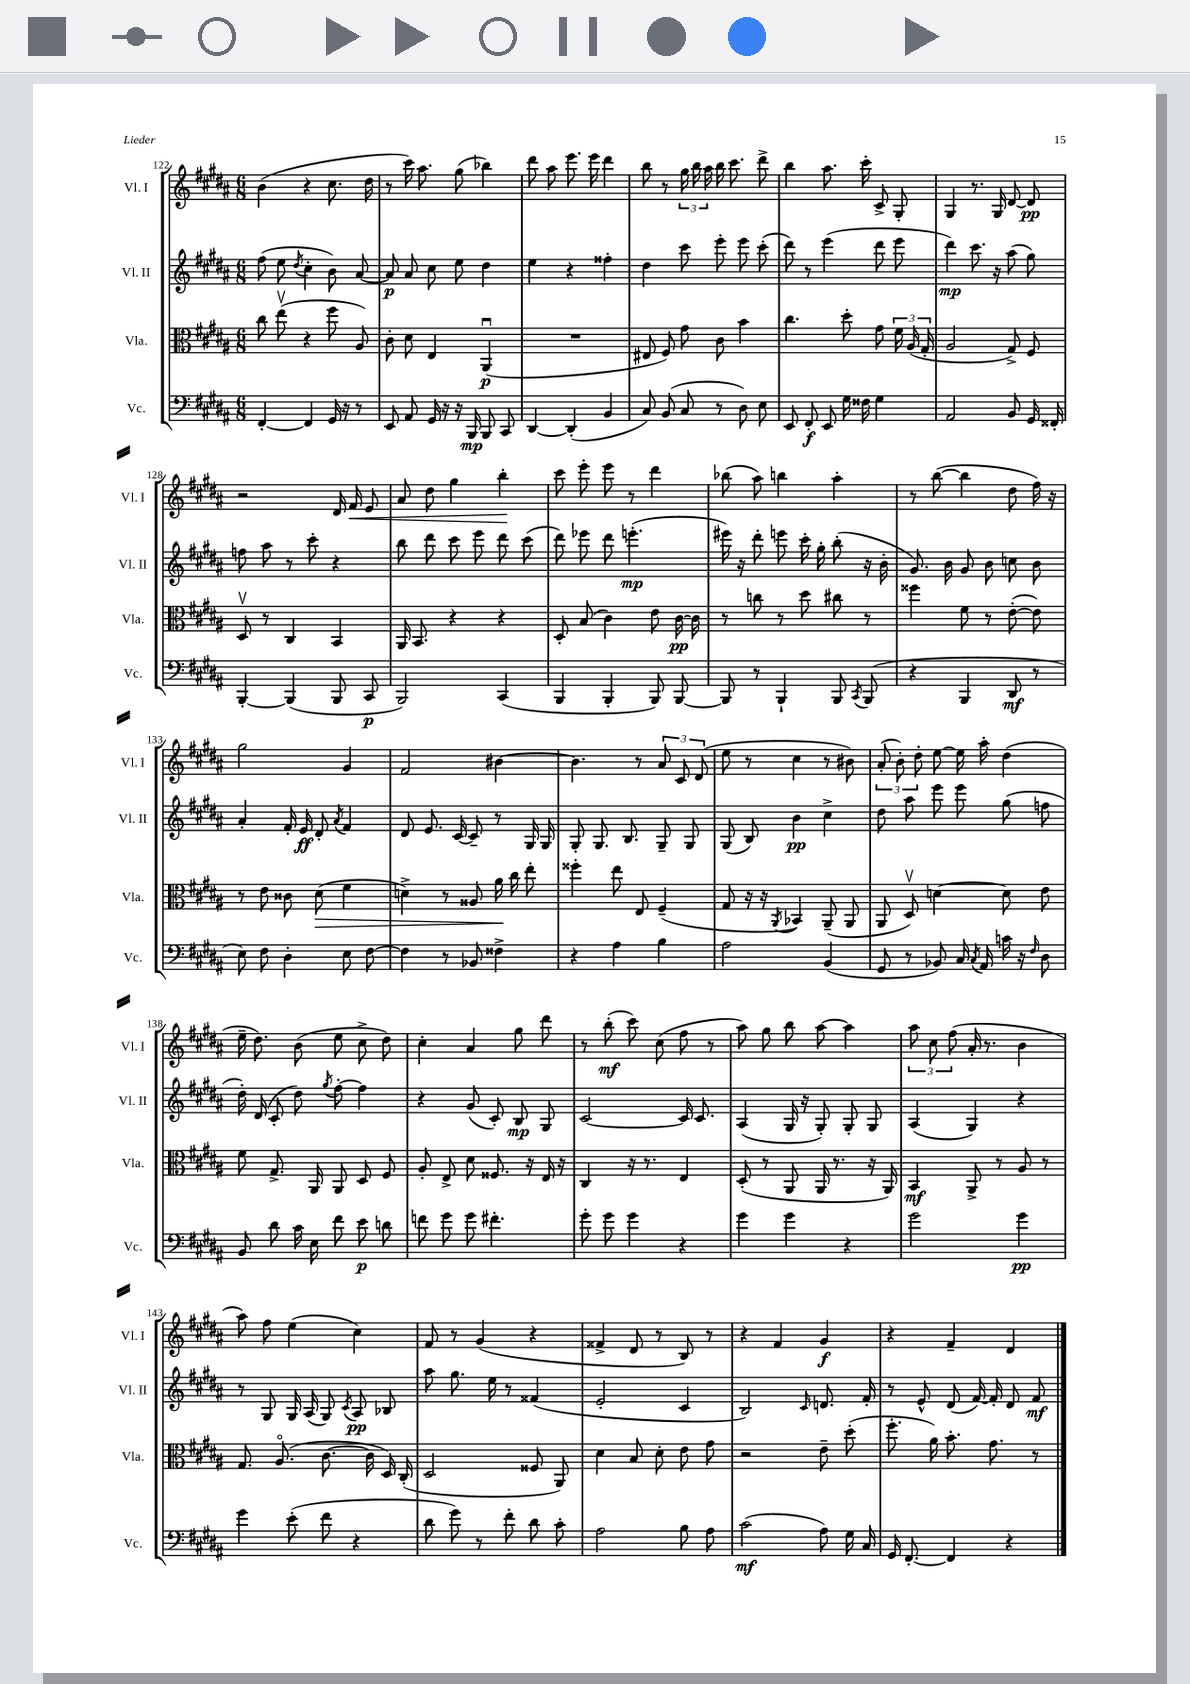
<<
\new StaffGroup <<
\new Staff = "s0" \with { instrumentName = "Vl. I" shortInstrumentName = "Vl. I" } {
    \clef treble \key b \major \numericTimeSignature \time 6/8
    \autoBeamOff b'4( r4 cis''8. dis''16 |
    r8 cis'''16) ais''8. gis''8( bes''4) |
    dis'''8 ais''8 e'''8. e'''16 dis'''4 |
    b''8 r8 \tuplet 3/2 { gis''16 b''16 ais''16 } b''16 cis'''8. dis'''8-> |
    b''4 ais''8. cis'''16-. cis'8-> gis8-. |
    gis4 r8. gis16 dis'8~ dis'8\pp |
    r2 dis'16 fis'16\< e'8 |
    ais'8 dis''8 gis''4 b''4-.\! |
    cis'''8 e'''8-. e'''8 r8 dis'''4 |
    bes''8( ais''8) b''4 ais''4-. |
    r8 b''8~( b''4 dis''8 fis''16) r16 |
    gis''2 gis'4 |
    fis'2 bis'4~ |
    bis'4. r8 \tuplet 3/2 { ais'8 cis'8 dis'8( } |
    e''8 r8 cis''4 r8 bis'8) |
    \tuplet 3/2 { ais'8-.( b'8-.) dis''8-. } e''8~ e''16 ais''16-. dis''4( |
    e''16-- dis''8.) b'8( e''8 cis''8-> dis''8) |
    cis''4-. ais'4 gis''8 dis'''8 |
    r8 b''8-.\mf( cis'''8) cis''8( fis''8 r8 |
    ais''8) gis''8 b''8 ais''8~ ais''4 |
    \tuplet 3/2 { ais''8 cis''8 fis''8( } ais'16-. r8. b'4 |
    ais''8) fis''8 e''4( cis''4) |
    fis'8 r8 gis'4( r4 |
    fisis'4-> dis'8 r8 b8) r8 |
    r4 fis'4 gis'4\f |
    r4 fis'4-- dis'4 \bar "|." |
}
\new Staff = "s1" \with { instrumentName = "Vl. II" shortInstrumentName = "Vl. II" } {
    \clef treble \key b \major \numericTimeSignature \time 6/8
    \autoBeamOff fis''8( e''8 \acciaccatura { dis''8 } cis''4-. b'8) ais'8~ |
    ais'8\p ais'8 cis''8 e''8 dis''4 |
    e''4 r4 fisis''4-. |
    dis''4 cis'''8 e'''8-. e'''8 cis'''8-.( |
    dis'''8) r8 e'''4( dis'''8 e'''8 |
    dis'''4\mp) cis'''8. r16 ais''8( gis''8) |
    f''8 ais''8 r8 cis'''8-. r4 |
    b''8 dis'''8 cis'''8 e'''8 dis'''8 cis'''8( |
    dis'''8) ees'''8 dis'''8 e'''4.-.\mp( |
    eis'''16) r16 dis'''8-. e'''8 cis'''16-. gis''16-. b''8-.( r16 b'16-. |
    gis'8.) b'16 gis'8 b'8 c''8 b'8 |
    ais'4-. fis'16-. e'16\ff dis'8-. \acciaccatura { ais'8 } fis'4 |
    dis'8 e'8. cis'16~ cis'8-- r8 gis16 gis16 |
    gis8-. gis8. b8. gis8-- gis8 |
    gis8( b8) b'4\pp cis''4-> |
    dis''8 ais''8 e'''8 e'''8 gis''8( f''8 |
    dis''16-.) dis'16( cis'8-. dis''8) \acciaccatura { gis''8 } fis''8~-. fis''4 |
    r4 gis'8( cis'8-.) b8\mp gis8 |
    cis'2~ cis'16 cis'8. |
    ais4( gis16 r16 gis8-.) gis8-. gis8 |
    ais4( gis4) r4 |
    r8 gis8 gis16 ais16( gis8) \acciaccatura { cis'8 } ais8\pp bes8 |
    ais''8 gis''8. e''16 r8 fisis'4( |
    e'2-. cis'4 |
    b2) \grace { cis'16 } d'8. fis'16-. |
    r8 e'8-^ dis'8( fis'16~) fis'16-. dis'8 fis'8\mf \bar "|." |
}
\new Staff = "s2" \with { instrumentName = "Vla." shortInstrumentName = "Vla." } {
    \clef alto \key b \major \numericTimeSignature \time 6/8
    \autoBeamOff cis''8 e''8\upbow( r4 fis''8 ais8) |
    cis'8-. dis'8 e4 ais,4\downbow\p( |
    R2. |
    eis8 fis8) gis'8 cis'8 b'4 |
    cis''4. dis''8-. gis'8 \tuplet 3/2 { fis'16 ais16( gis16-. } |
    ais2 gis8->) fis8 |
    dis8\upbow r8 cis4 b,4 |
    ais,16 b,8. r4 r4 |
    dis8-. b8( cis'4) e'8 cis'16~\pp cis'16 |
    r8 c''8 r8 dis''8 cis''8 r8 |
    fisis''4 fis'8 r8 e'8~-.( e'8) |
    r8 e'8 cisis'8 dis'8\>( fis'4 |
    d'4->) r8 aisis8 ais'16\! cis''16 e''8-. |
    fisis''4-. e''8 e8 fis4--( |
    gis8 r16 r16 \acciaccatura { ais,8 } bes,4) ais,8--( ais,8 |
    ais,8 dis8\upbow) d'4~ d'8 e'8 |
    fis'8 gis8.-> ais,16 ais,8 dis8 fis8 |
    ais8-. e8-> dis'8 fisis8. r16 e16 r16 |
    cis4 r16 r8. e4 |
    dis8-.( r8 ais,8 ais,16 r8. r16 ais,16) |
    b,4\mf ais,8-> r8 ais8 r8 |
    gis8. ais8.\flageolet( cis'8.~ cis'16 dis16) cis16-.( |
    dis2 fisis8 ais,8) |
    dis'4 b8 dis'8-. e'8 gis'8 |
    r2 e'8-- dis''8-.( |
    fis''8.-. ais'16) b'8.-. gis'8. r8 \bar "|." |
}
\new Staff = "s3" \with { instrumentName = "Vc." shortInstrumentName = "Vc." } {
    \clef bass \key b \major \numericTimeSignature \time 6/8
    \autoBeamOff fis,4~-. fis,4 gis,16 r16 r8 |
    e,8 ais,8 gis,16 r16 r16 b,,16\mp b,,8 cis,8 |
    dis,4~ dis,4-.( b,4 |
    cis8) b,8( cis8 r8 dis8) e8 |
    e,8 fis,8-.\f e,8 gis16 fisis16 gis4 |
    ais,2 b,8 gis,16 fisis,16-. |
    b,,4~-. b,,4( b,,8 cis,8\p |
    b,,2) cis,4( |
    b,,4 b,,4-. b,,8) b,,8~ |
    b,,8 r8 b,,4-! b,,8 \acciaccatura { cis,8 } b,,8( |
    r4 b,,4 dis,8\mf r8 |
    e8) fis8 dis4-. e8 fis8~ |
    fis4 r8 bes,8 fisis4-> |
    r4 ais4 b4 |
    ais2 b,4( |
    gis,8 r8 bes,8) cis16 \acciaccatura { cis8 } ais,16 c'16 r16 \grace { fis16 } dis8 |
    b,8 dis'8 cis'16 e16 fis'8 e'8\p d'8 |
    f'8 gis'8 gis'8 fis'4.-. |
    gis'8-. gis'8 gis'4 r4 |
    gis'4 gis'4 r4 |
    gis'2 gis'4\pp |
    gis'4 e'8-.( fis'8 r4 |
    dis'8 gis'8) r8 fis'8-. dis'8 cis'8-. |
    ais2 b8 ais8 |
    cis'2\mf( ais8) gis16 cis16 |
    gis,16 fis,8.~-. fis,4 r4 \bar "|." |
}
>>
>>
\layout { \context { \Score currentBarNumber = #122 } }
